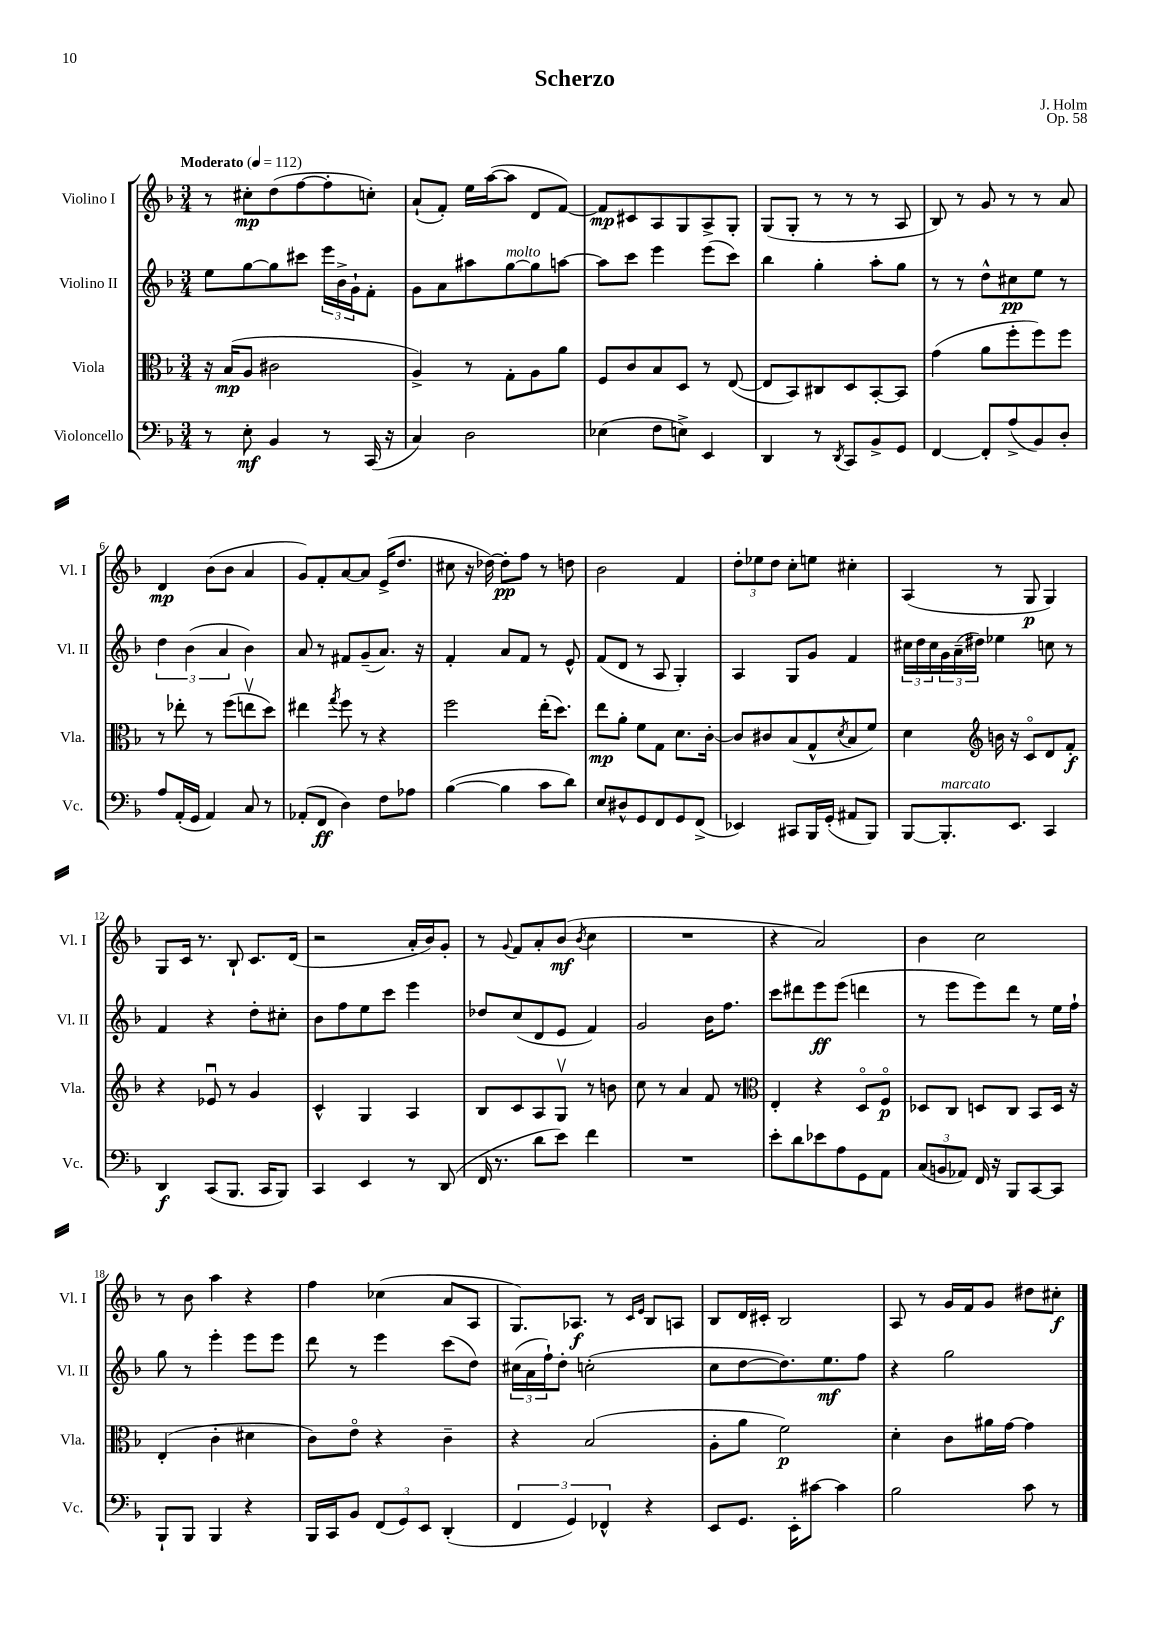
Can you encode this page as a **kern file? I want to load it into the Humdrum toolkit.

**kern	**dynam	**kern	**dynam	**kern	**dynam	**kern	**dynam
*part4	*part4	*part3	*part3	*part2	*part2	*part1	*part1
*staff4	*staff4	*staff3	*staff3	*staff2	*staff2	*staff1	*staff1
*I"Violoncello	*	*I"Viola	*	*I"Violino II	*	*I"Violino I	*
*I'Vc.	*	*I'Vla.	*	*I'Vl. II	*	*I'Vl. I	*
*clefF4	*	*clefC3	*	*clefG2	*	*clefG2	*
*k[b-]	*	*k[b-]	*	*k[b-]	*	*k[b-]	*
*M3/4	*	*M3/4	*	*M3/4	*	*M3/4	*
*MM112	*	*MM112	*	*MM112	*	*MM112	*
=1	=1	=1	=1	=1	=1	=1	=1
!	!	!	!	!	!	!LO:TX:a:B:t=Moderato	!
8r	.	16r	.	8ee\L	.	8r	.
.	.	(16B-/KL	mp	.	.	.	.
8E'\	mf	8A/J	.	[8gg\	.	8cc#X'\L	mp
4BB-/	.	2c#X\	.	8gg\]	.	(8dd\	.
.	.	.	.	8ccc#X\J	.	[8ff\	.
8r	.	.	.	24eee\LL	.	8ff'\]	.
.	.	.	.	24b-^\	.	.	.
.	.	.	.	24g`\J	.	.	.
(16CC/	.	.	.	8f'\J	.	8ccn'\J)	.
16r	.	.	.	.	.	.	.
=2	=2	=2	=2	=2	=2	=2	=2
4C/)	.	4A^/)	.	8g\L	.	(8a`/L	.
.	.	.	.	8a\	.	8f'/J)	.
2D\	.	8r	.	8aa#X\	.	16ee\LL	.
.	.	.	.	.	.	([16aa\J	.
!	!	!	!	!LO:TX:a:i:t=molto	!	!	!
.	.	8G'\L	.	[8gg\	.	8aa\J]	.
.	.	8A\	.	8gg\]	.	8d/L	.
.	.	8a\J	.	[8aan\J	.	[8f/J)	.
=3	=3	=3	=3	=3	=3	=3	=3
(4E-X\	.	8F/L	.	8aa\L]	.	8f/L]	mp
.	.	8c/	.	8ccc\J	.	8c#X/	.
8F\L	.	8B-/	.	4eee\	.	8A/	.
8En^\J)	.	8D/J	.	.	.	8G/	.
4EE/	.	8r	.	(8eee\L	.	8A^/	.
.	.	([8E/	.	8ccc\J)	.	8G'/J	.
=4	=4	=4	=4	=4	=4	=4	=4
4DD/	.	8E/L]	.	4bb-\	.	(8G/L	.
.	.	8BB-/)	.	.	.	8G'/J	.
8r	.	8C#X/	.	4gg'\	.	8r	.
8qDD/	.	.	.	.	.	.	.
8CC/L	.	8D/	.	.	.	8r	.
8BB-^/	.	[8BB-'/	.	8aa'\L	.	8r	.
8GG/J	.	8BB-/J]	.	8gg\J	.	8A/	.
=5	=5	=5	=5	=5	=5	=5	=5
[4FF/	.	(4g\	.	8r	.	8B-/)	.
.	.	.	.	8r	.	8r	.
8FF'/L]	.	8a\L	.	8dd^^\L	.	8g/	.
(8A^/	.	8ff'\	.	8cc#X\	pp	8r	.
8BB-/)	.	8ff\)	.	8ee\J	.	8r	.
8D'/J	.	8ff\J	.	8r	.	8a/	.
!!LO:LB:g=z
=6	=6	=6	=6	=6	=6	=6	=6
8A/L	.	8r	.	6dd\	.	4d/	mp
(16AA'/L	.	8ee-X'\	.	.	.	.	.
.	.	.	.	(6b-\	.	.	.
16GG/JJ	.	.	.	.	.	.	.
4AA/)	.	8r	.	.	.	(8b-\L	.
.	.	.	.	6a/	.	.	.
.	.	(8ff\L	.	.	.	8b-\J	.
8C/	.	8eenv\	.	4b-\)	.	4a/	.
8r	.	8dd\J)	.	.	.	.	.
=7	=7	=7	=7	=7	=7	=7	=7
(8AA-X'/L	.	4ee#X\	.	8a/	.	8g/L)	.
8FF/J	ff	.	.	8r	.	8f'/	.
.	.	8qgg/	.	.	.	.	.
4D\)	.	8ff\	.	8f#X/L	.	[8a/	.
.	.	8r	.	(8g~/	.	8a/J]	.
8F\L	.	4r	.	8.a/J)	.	(16e^/KL	.
.	.	.	.	.	.	8.dd/J	.
8A-X\J	.	.	.	.	.	.	.
.	.	.	.	16r	.	.	.
=8	=8	=8	=8	=8	=8	=8	=8
([4B-\	.	2ff\	.	4f'/	.	8cc#X\	.
.	.	.	.	.	.	16r	.
.	.	.	.	.	.	[16dd-X\)	.
4B-\]	.	.	.	8a/L	.	8dd-'\L]	pp
.	.	.	.	8f/J	.	8ff\J	.
8c\L	.	(16ee'\KL	.	8r	.	8r	.
.	.	8.dd\J)	.	.	.	.	.
8d\J)	.	.	.	8e^^/	.	8ddn\	.
=9	=9	=9	=9	=9	=9	=9	=9
8E/L	.	8ee\L	mp	(8f/L	.	2b-\	.
8D#X^^/	.	8a'\J	.	8d/J	.	.	.
8GG/	.	8f\L	.	8r	.	.	.
8FF/	.	8G\J	.	8A/	.	.	.
8GG/	.	8.d\L	.	4G'/)	.	4f/	.
(8FF^/J	.	.	.	.	.	.	.
.	.	[16c'\Jk	.	.	.	.	.
=10	=10	=10	=10	=10	=10	=10	=10
4EE-X/)	.	8c/L]	.	4A/	.	12dd'\L	.
.	.	.	.	.	.	12ee-X\	.
.	.	8c#X/	.	.	.	.	.
.	.	.	.	.	.	12dd\J	.
8CC#X/L	.	(8B-/	.	8G/L	.	8cc'\L	.
16BBB-/L	.	8G^^/	.	8g/J	.	8een\J	.
(16GG'/JJ	.	.	.	.	.	.	.
.	.	8qd/	.	.	.	.	.
8AA#X/L	.	8B-/	.	4f/	.	4cc#X'\	.
8BBB-/J)	.	8f/J)	.	.	.	.	.
=11	=11	=11	=11	=11	=11	=11	=11
[8BBB-/L	.	4d\	.	24cc#X\LL	.	(4A/	.
.	.	.	.	24dd\	.	.	.
.	.	.	.	24cc#\	.	.	.
!LO:TX:a:i:t=marcato	!	!	!	!	!	!	!
8.BBB-'/]	.	.	.	24g\	.	.	.
.	.	.	.	(24a~\	.	.	.
.	.	.	.	24dd#X\JJ)	.	.	.
*	*	*clefG2	*	*	*	*	*
.	.	16bn\	.	4ee-X\	.	8r	.
8.EE/J	.	16r	.	.	.	.	.
.	.	8c/L	.	.	.	8G/	p
4CC/	.	8d/	.	8ccn\	.	4G/)	.
.	.	8f'/J	f	8r	.	.	.
!!LO:LB:g=z
=12	=12	=12	=12	=12	=12	=12	=12
4DD/	f	4r	.	4f/	.	8G/L	.
.	.	.	.	.	.	16c/Jk	.
.	.	.	.	.	.	8.r	.
(8CC/L	.	8e-Xu/	.	4r	.	.	.
8.BBB-/J	.	8r	.	.	.	8B-`/	.
.	.	4g/	.	8dd'\L	.	8.c/L	.
16CC/KL	.	.	.	.	.	.	.
8BBB-/J)	.	.	.	8cc#X'\J	.	.	.
.	.	.	.	.	.	(16d/Jk	.
=13	=13	=13	=13	=13	=13	=13	=13
4CC/	.	4c^^/	.	8b-\L	.	2r	.
.	.	.	.	8ff\	.	.	.
4EE/	.	4G/	.	8ee\	.	.	.
.	.	.	.	8ccc\J	.	.	.
8r	.	4A/	.	4eee\	.	16a'/LL	.
.	.	.	.	.	.	16b-/J)	.
(8DD/	.	.	.	.	.	8g'/J	.
=14	=14	=14	=14	=14	=14	=14	=14
16FF/	.	8B-/L	.	8dd-X/L	.	8r	.
8.r	.	.	.	.	.	.	.
.	.	.	.	.	.	8qqg/	.
.	.	8c/	.	(8cc/	.	8f/L	.
8d\L	.	8A/	.	8d/	.	8a'/	.
8e\J)	.	8Gv/J	.	8e/J	.	(8b-/J	mf
.	.	.	.	.	.	8qb-/	.
4f\	.	8r	.	4f/)	.	4cc\	.
.	.	8bn\	.	.	.	.	.
=15	=15	=15	=15	=15	=15	=15	=15
2.r	.	8cc\	.	2g/	.	2.r	.
.	.	8r	.	.	.	.	.
.	.	4a/	.	.	.	.	.
.	.	8f/	.	16b-\KL	.	.	.
.	.	.	.	8.ff\J	.	.	.
.	.	8r	.	.	.	.	.
=16	=16	=16	=16	=16	=16	=16	=16
*	*	*clefC3	*	*	*	*	*
8e'\L	.	4E'/	.	8ccc\L	.	4r	.
8d\	.	.	.	8ddd#X\	.	.	.
8e-X\	.	4r	.	8eee\	ff	2a/)	.
8A\	.	.	.	(8eee\J	.	.	.
8GG\	.	8D/L	.	4dddn\	.	.	.
8AA\J	.	8F/J	p	.	.	.	.
=17	=17	=17	=17	=17	=17	=17	=17
(12C/L	.	8D-X/L	.	8r	.	4b-\	.
12BBn/	.	.	.	.	.	.	.
.	.	8C/J	.	8eee\L	.	.	.
12AA-X/J)	.	.	.	.	.	.	.
16FF/	.	8Dn/L	.	8eee\)	.	2cc\	.
16r	.	.	.	.	.	.	.
8BBB-/L	.	8C/J	.	8ddd\J	.	.	.
[8CC/	.	8BB-/L	.	8r	.	.	.
8CC/J]	.	16D/Jk	.	16ee\LL	.	.	.
.	.	16r	.	16ff`\JJ	.	.	.
!!LO:LB:g=z
=18	=18	=18	=18	=18	=18	=18	=18
8BBB-`/L	.	(4E'/	.	8gg\	.	8r	.
8BBB-/J	.	.	.	8r	.	8b-\	.
4BBB-/	.	4c'\	.	4eee'\	.	4aa\	.
4r	.	4d#X\	.	8eee\L	.	4r	.
.	.	.	.	8eee\J	.	.	.
=19	=19	=19	=19	=19	=19	=19	=19
16BBB-/LL	.	8c\L)	.	8ddd\	.	4ff\	.
16CC/J	.	.	.	.	.	.	.
8BB-/J	.	8e\J	.	8r	.	.	.
(12FF/L	.	4r	.	4eee\	.	(4cc-X\	.
12GG/)	.	.	.	.	.	.	.
12EE/J	.	.	.	.	.	.	.
(4DD'/	.	4c~\	.	(8ccc\L	.	8a/L	.
.	.	.	.	8dd\J)	.	8A/J	.
=20	=20	=20	=20	=20	=20	=20	=20
6FF/	.	4r	.	(24cc#X\LL	.	8.G/L)	.
.	.	.	.	24a\	.	.	.
.	.	.	.	24ff`\J)	.	.	.
.	.	.	.	8dd'\J	.	.	.
6GG/)	.	.	.	.	.	.	.
.	.	.	.	.	.	8.A-X/J	f
.	.	(2B-/	.	(2ccn'\	.	.	.
6FF-X^^/	.	.	.	.	.	.	.
.	.	.	.	.	.	8r	.
.	.	.	.	.	.	16qqc/LL	.
.	.	.	.	.	.	16qqe/JJ	.
4r	.	.	.	.	.	8B-/L	.
.	.	.	.	.	.	8An/J	.
=21	=21	=21	=21	=21	=21	=21	=21
8EE/L	.	8A'\L	.	8cc\L	.	8B-/L	.
8.GG/J	.	8a\J	.	[8dd\	.	16d/L	.
.	.	.	.	.	.	16c#X'/JJ	.
.	.	2f\)	p	8.dd\])	.	2B-/	.
16EE'\KL	.	.	.	.	.	.	.
[8c#X\J	.	.	.	.	.	.	.
.	.	.	.	8.ee\	mf	.	.
4c#\]	.	.	.	.	.	.	.
.	.	.	.	8ff\J	.	.	.
=22	=22	=22	=22	=22	=22	=22	=22
2B-\	.	4d'\	.	4r	.	8A/	.
.	.	.	.	.	.	8r	.
.	.	8c\L	.	2gg\	.	16g/LL	.
.	.	.	.	.	.	16f/J	.
.	.	16a#X\L	.	.	.	8g/J	.
.	.	[16g\JJ	.	.	.	.	.
8c\	.	4g\]	.	.	.	8dd#X\L	.
8r	.	.	.	.	.	8cc#X'\J	f
==	==	==	==	==	==	==	==
*-	*-	*-	*-	*-	*-	*-	*-
